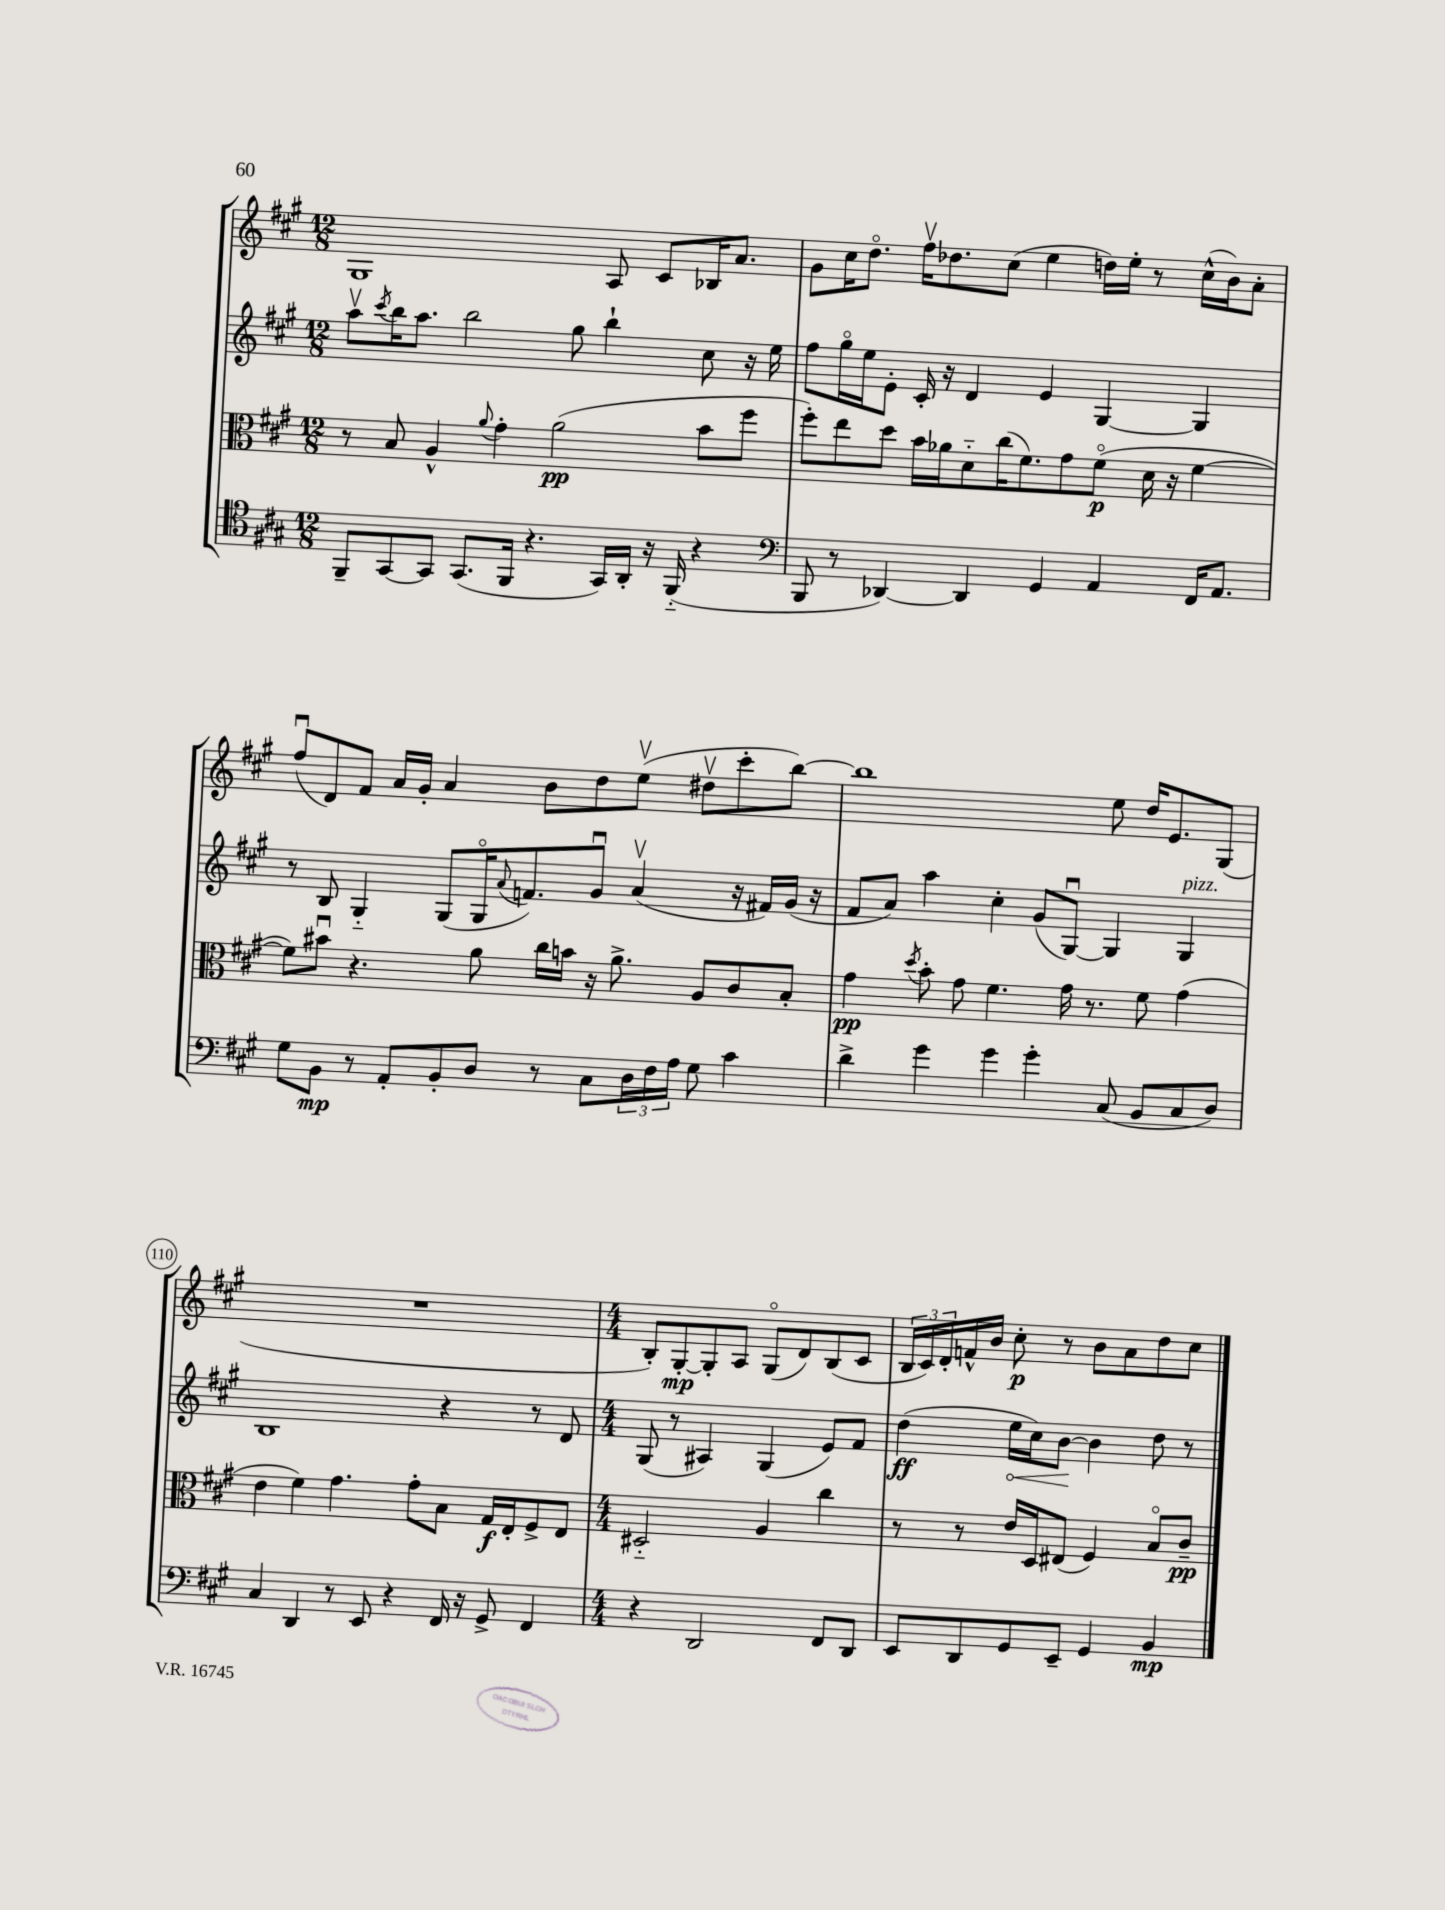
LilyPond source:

<<
\new StaffGroup <<
\new Staff = "s0" {
    \clef treble \key a \major \numericTimeSignature \time 12/8
    gis1 a8 cis'8 bes16 a'8. |
    gis'8 cis''16 d''8.\flageolet fis''16\upbow des''8. cis''8( e''4 d''16) e''16-. r8 cis''16-^( b'16) a'8-. |
    fis''8\downbow( d'8) fis'8 a'16 gis'16-. a'4 b'8 d''8 e''8\upbow( dis''8\upbow cis'''8-. b''8~) |
    b''1 e''8 d''16 e'8. gis8( |
    R1. |
    \numericTimeSignature \time 4/4 b8-.) gis8~-.\mp gis8-. a8 gis8\flageolet( d'8) b8( cis'8 |
    \tuplet 3/2 { b16 cis'16) d'16-. } f'16-^ b'16 cis''8-.\p r8 b'8 a'8 d''8 cis''8 \bar "|." |
}
\new Staff = "s1" {
    \clef treble \key a \major \numericTimeSignature \time 12/8
    a''8\upbow \acciaccatura { cis'''8 } b''16 a''8. b''2 gis''8 b''4-! cis''8 r16 e''16 |
    fis''8 gis''16\flageolet e''16 e'8-. cis'16-. r16 d'4 e'4 gis4~ gis4 |
    r8 b8 gis4-_ gis8( gis16\flageolet \appoggiatura { a'8 } f'8.) gis'8\downbow a'4\upbow( r16 fis'16) gis'16( r16 |
    fis'8 a'8) a''4 cis''4-. gis'8( gis8~\downbow) gis4 gis4^\markup { \italic "pizz." } |
    b1 r4 r8 d'8 |
    \numericTimeSignature \time 4/4 gis8( r8 ais4) gis4( e'8) fis'8 |
    d''4\ff( \once \override Hairpin.circled-tip = ##t e''16\< cis''16) b'8~\! b'4 d''8 r8 \bar "|." |
}
\new Staff = "s2" {
    \clef alto \key a \major \numericTimeSignature \time 12/8
    r8 b8 a4-^ \appoggiatura { a'8 } gis'4-. a'2\pp( b'8 fis''8 |
    fis''8-.) e''8 d''8 b'16 aes'16 d'8-_ cis''16( fis'8.) gis'8 fis'8\flageolet\p( d'16 r16 fis'4~ |
    fis'8) bis'8\downbow r4. a'8 cis''16 b'16 r16 a'8.-> a8 cis'8 b8-. |
    gis'4\pp \acciaccatura { d''8 } b'8-. gis'8 fis'4. gis'16 r8. fis'8 gis'4( |
    e'4 fis'4) gis'4. gis'8-. b8 gis16\f e16-. fis8-> e8 |
    \numericTimeSignature \time 4/4 dis2-_ a4 cis''4 |
    r8 r8 e'16 d16 eis8( fis4) b8\flageolet cis'8--\pp \bar "|." |
}
\new Staff = "s3" {
    \clef tenor \key a \major \numericTimeSignature \time 12/8
    fis,8-- gis,8~ gis,8 gis,8.( fis,16 r4. gis,16) a,16-. r16 fis,16-_( r4 |
    \clef bass b,,8 r8 des,4~) des,4 gis,4 a,4 fis,16 a,8. |
    gis8 b,8\mp r8 a,8-. b,8-. d8 r8 cis8 \tuplet 3/2 { d16 fis16 a16 } gis8 cis'4 |
    d'4-> gis'4 gis'4 gis'4-. cis8( b,8 cis8 d8) |
    cis4 d,4 r8 e,8 r4 fis,16 r16 gis,8-> fis,4 |
    \numericTimeSignature \time 4/4 r4 d,2 fis,8 d,8 |
    e,8 d,8 gis,8 e,8-- gis,4 b,4\mp \bar "|." |
}
>>
>>
\layout { \context { \Score currentBarNumber = #106 \override BarNumber.break-visibility = ##(#f #t #t) barNumberVisibility = #(every-nth-bar-number-visible 5) \override BarNumber.stencil = #(make-stencil-circler 0.1 0.3 ly:text-interface::print) } }
